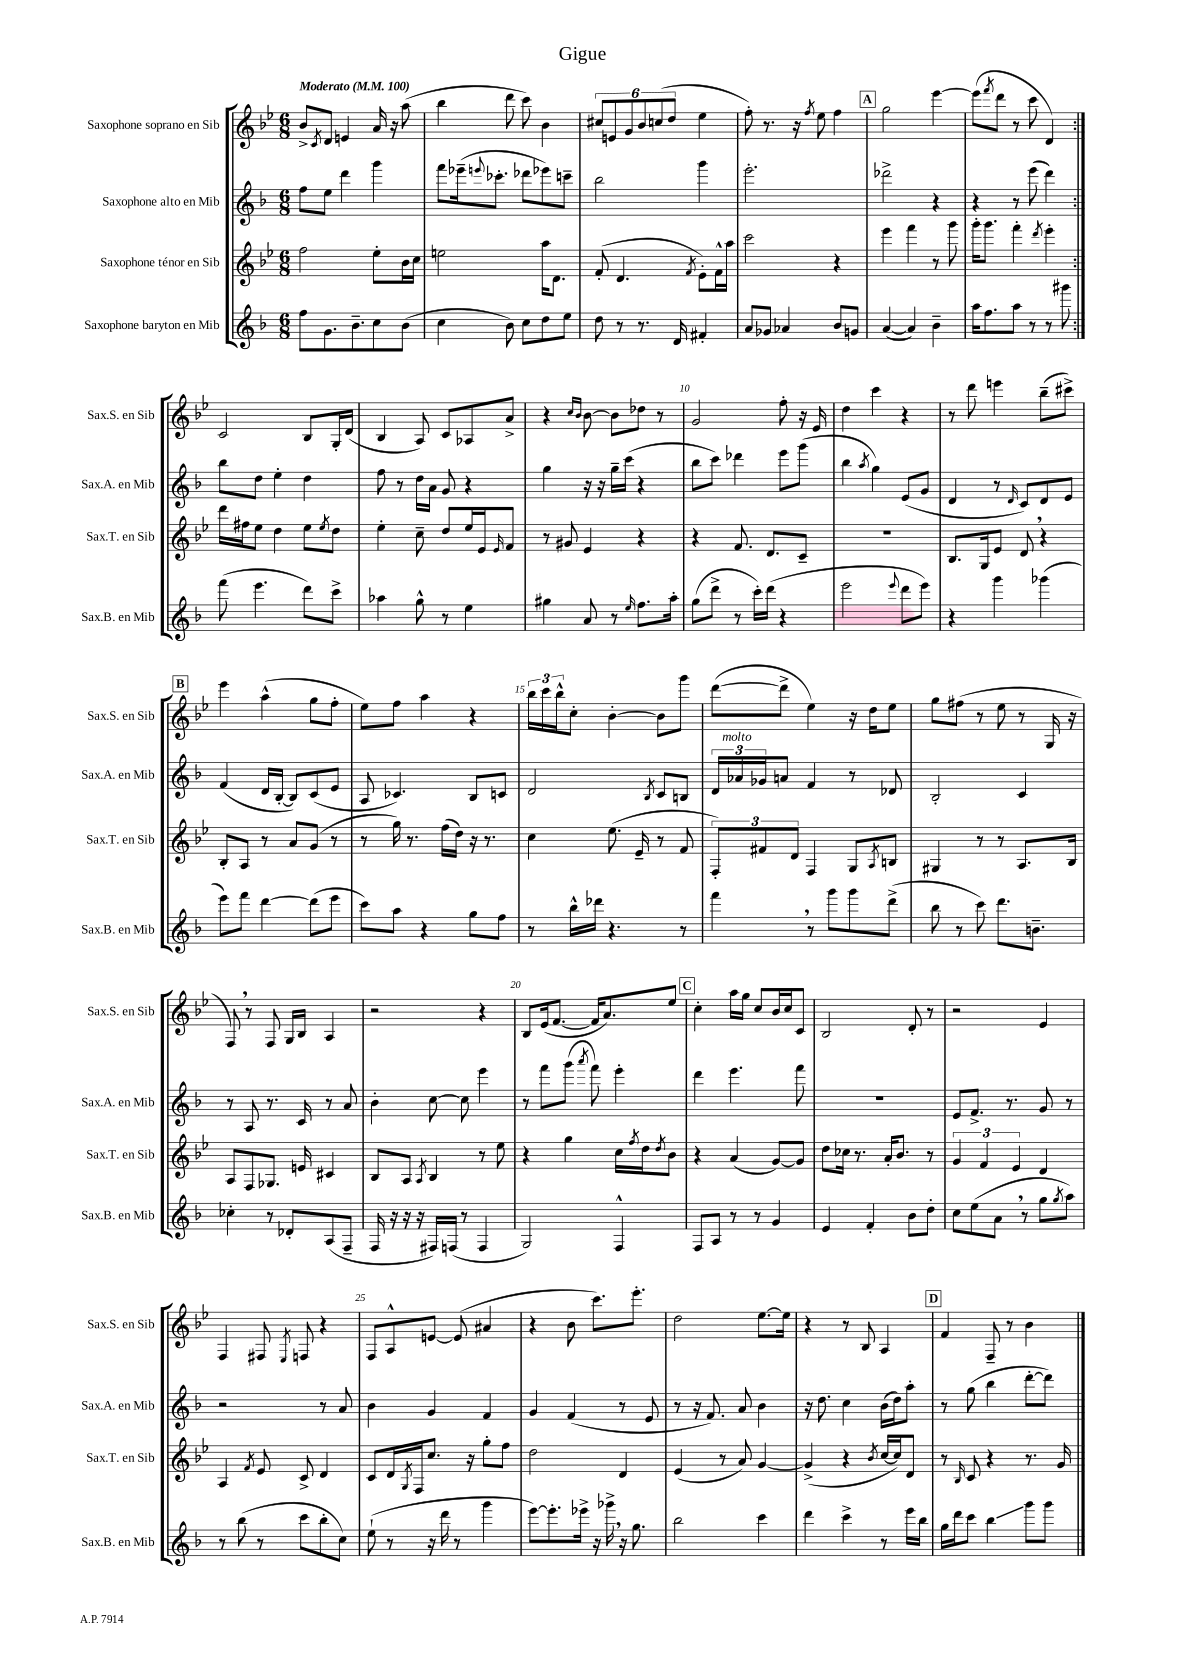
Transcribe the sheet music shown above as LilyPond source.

\header { title = "Gigue" }
<<
\new StaffGroup <<
\new Staff = "s0" \with { instrumentName = "Saxophone soprano en Sib" shortInstrumentName = "Sax.S. en Sib" } {
    \clef treble \key bes \major \numericTimeSignature \time 6/8 \tempo "Moderato" 4 = 100
    \repeat volta 2 { bes'8-> \acciaccatura { c'8 } d'8 e'4 a'16 r16 a''8( |
    bes''4 d'''8 c'''8) bes'4 |
    \tuplet 6/4 { cis''8 e'8 g'8 bes'8 c''8( d''8 } ees''4 |
    f''8-.) r8. r16 \acciaccatura { f''8 } ees''8 f''4 |
    \mark \markup { \box "A" } g''2 ees'''4~ |
    ees'''8( \acciaccatura { f'''8 } d'''8 r8 c'''8 d'4) | }
    c'2 bes8 g16-. d'16( |
    bes4 a8) c'8 aes8 a'8-> |
    r4 \grace { c''16 bes'16 } bes'8~ bes'8 des''8 r8 |
    g'2 f''8-. r16 ees'16 |
    d''4 c'''4 r4 |
    r8 d'''8 e'''4 bes''8--( cis'''8->) |
    \mark \markup { \box "B" } ees'''4 a''4-^( g''8 f''8-. |
    ees''8) f''8 a''4 r4 |
    \tuplet 3/2 { bes''16 c'''16 bes''16-^ } c''8-. bes'4~-. bes'8 g'''8 |
    d'''8~( d'''8-> ees''4) r16 d''16 ees''8 |
    g''8 fis''8( r8 ees''8 r8 g16 r16 |
    f8) \breathe r8 f8 g16 bes16 a4 |
    r2 r4 |
    bes8 ees'16( f'8.~ f'16 a'8.) ees''8 |
    \mark \markup { \box "C" } c''4-. a''16 g''16 c''8 bes'16 c''16 c'8 |
    bes2 d'8-. r8 |
    r2 ees'4 |
    f4 fis8 \acciaccatura { ees8 } f8 r4 |
    f8 a8-^ e'8~ e'8( ais'4 |
    r4 bes'8 c'''8.) ees'''8.-. |
    d''2 ees''8.~ ees''16 |
    r4 r8 bes8 a4 |
    \mark \markup { \box "D" } f'4 f8-- r8 bes'4 \bar "|." |
}
\new Staff = "s1" \with { instrumentName = "Saxophone alto en Mib" shortInstrumentName = "Sax.A. en Mib" } {
    \clef treble \key f \major \numericTimeSignature \time 6/8
    \repeat volta 2 { f''8 e''8 d'''4 g'''4 |
    f'''8 ees'''16--( \appoggiatura { e'''8 } ces'''8.-. des'''8 ees'''8) c'''8-- |
    bes''2 g'''4 |
    e'''2.-. |
    \mark \markup { \box "A" } des'''2-> r4 |
    r4 r8 e'''8( d'''4) | }
    bes''8 d''8 e''4-. d''4 |
    f''8 r8 d''16 a'16 g'8 r4 |
    g''4 r16 r16 g''16-- c'''16( r4 |
    bes''8 c'''8) des'''4 e'''8 g'''8( |
    bes''4 \acciaccatura { a''8 } g''4) e'8( g'8 |
    d'4 r8 \grace { d'16 } c'8) d'8 e'8 |
    \mark \markup { \box "B" } f'4( d'16 bes16~-. bes8) c'8( e'8 |
    a8 ces'4.) bes8 c'8 |
    d'2 \acciaccatura { bes8 } c'8 b8 |
    \tuplet 3/2 { d'16 aes'16^\markup { \italic "molto" } ges'16 } a'8 f'4 r8 des'8 |
    bes2-. c'4 |
    r8 a8 r8. c'16 r8 a'8 |
    bes'4-. c''8~ c''8 e'''4 |
    r8 f'''8 g'''8( \acciaccatura { a'''8 } f'''8) e'''4-. |
    \mark \markup { \box "C" } d'''4 e'''4. f'''8 |
    R2. |
    e'8 f'8.-> r8. g'8 r8 |
    r2 r8 a'8 |
    bes'4 g'4 f'4 |
    g'4 f'4( r8 e'8 |
    r8 r16 f'8.) a'8 bes'4 |
    r16 d''8. c''4 bes'16( d''16) a''8-. |
    \mark \markup { \box "D" } r8 g''8( bes''4 d'''8~-. d'''8) \bar "|." |
}
\new Staff = "s2" \with { instrumentName = "Saxophone ténor en Sib" shortInstrumentName = "Sax.T. en Sib" } {
    \clef treble \key bes \major \numericTimeSignature \time 6/8
    \repeat volta 2 { f''2 ees''8-. bes'16 c''16 |
    e''2 a''16 d'8. |
    f'8-.( d'4. \acciaccatura { f'8 } ees'8-.) f'16-^ a''16 |
    c'''2 r4 |
    \mark \markup { \box "A" } ees'''4 f'''4 r8 g'''8 |
    g'''16-. g'''8. f'''4-. \acciaccatura { d'''8 } ees'''4-. | }
    d'''16 fis''16 ees''8 d''4 ees''8 \acciaccatura { ees''8 } d''8 |
    ees''4-. c''8-- d''8 ees''16 ees'16 \grace { ees'16 } f'8 |
    r8 gis'8 ees'4 r4 |
    r4 f'8. d'8. c'8-- |
    R2. |
    bes8. g16 ees'8 d'8 \breathe r4 |
    \mark \markup { \box "B" } bes8-. a8 r8 a'8 g'8( r8 |
    r8 g''16) r8. f''16( d''16) r16 r8. |
    c''4 ees''8.( ees'16-- r8 f'8 |
    \tuplet 3/2 { f8-.) fis'8 d'8 } f4 g8 \acciaccatura { a8 } b8 |
    gis4 r8 r8 a8. bes16 |
    a8 f8 ges8. e'16 cis'4 |
    bes8 a8 \acciaccatura { a8 } bes4 r8 ees''8 |
    r4 g''4 c''16 \acciaccatura { f''8 } d''16 \acciaccatura { d''8 } bes'8 |
    \mark \markup { \box "C" } r4 a'4( g'8~) g'8 |
    d''8 ces''16 r8. a'16-. bes'8. r8 |
    \tuplet 3/2 { g'4 f'4 ees'4 } d'4 |
    a4 \acciaccatura { f'8 } ees'8 c'8-> d'4 |
    c'8 d'16 \acciaccatura { g8 } f16 c''8. r16 g''8-. f''8 |
    d''2 d'4 |
    ees'4( r8 a'8) g'4~ |
    g'4->( r4 \acciaccatura { bes'8 } c''16~ c''16) d'8 |
    \mark \markup { \box "D" } r8 \grace { bes16 } c'8 r4 r8. g'16 \bar "|." |
}
\new Staff = "s3" \with { instrumentName = "Saxophone baryton en Mib" shortInstrumentName = "Sax.B. en Mib" } {
    \clef treble \key f \major \numericTimeSignature \time 6/8
    \repeat volta 2 { f''8 g'8. bes'8.-- c''8 bes'8( |
    c''4 bes'8) c''8 d''8 e''8 |
    d''8 r8 r8. d'16 fis'4-. |
    a'8 ges'8 aes'4 bes'8 g'8 |
    \mark \markup { \box "A" } a'4~( a'4) bes'4-- |
    a''16 f''8. a''8 r8 r8 gis'''8 | }
    f'''8( e'''4. d'''8) c'''8-> |
    aes''4 g''8-^ r8 e''4 |
    gis''4 a'8 r8 \grace { e''16 } f''8. a''16-. |
    g''8( d'''8-> r8 c'''16-.) d'''16( r4 |
    e'''2 \appoggiatura { e'''8 } d'''8 e'''8) |
    r4 g'''4 ges'''4( |
    \mark \markup { \box "B" } e'''8) f'''8 d'''4~ d'''8( e'''8 |
    c'''8) a''8 r4 g''8 f''8 |
    r8 bes''16-^ des'''16 r4. r8 |
    f'''4 \breathe r8 g'''8 g'''8 d'''8->( |
    bes''8 r8 c'''8) d'''8. b'8.-- |
    ces''4-. r8 des'8-. a8( f8-- |
    f16 r16 r16 r16 fis16) f16( r8 f4 |
    g2) f4-^ |
    \mark \markup { \box "C" } f8 a8 r8 r8 g'4 |
    e'4 f'4-. bes'8 d''8-. |
    c''8 e''8( a'8 \breathe r8 g''8 \acciaccatura { g''8 } a''8) |
    r8 bes''8( r8 c'''8 bes''8-. c''8) |
    e''8-!( r8 r16 d'''16 r8 g'''4 |
    e'''8~) e'''8.-. ees'''16-> r16 ges'''16-> \breathe r16 g''8. |
    bes''2 c'''4 |
    d'''4 c'''4-> r8 e'''16 bes''16 |
    \mark \markup { \box "D" } g''16 d'''16 c'''8 bes''4\glissando g'''8 g'''8 \bar "|." |
}
>>
>>
\layout { \context { \Score \override BarNumber.break-visibility = ##(#f #t #t) barNumberVisibility = #(every-nth-bar-number-visible 5) } }
